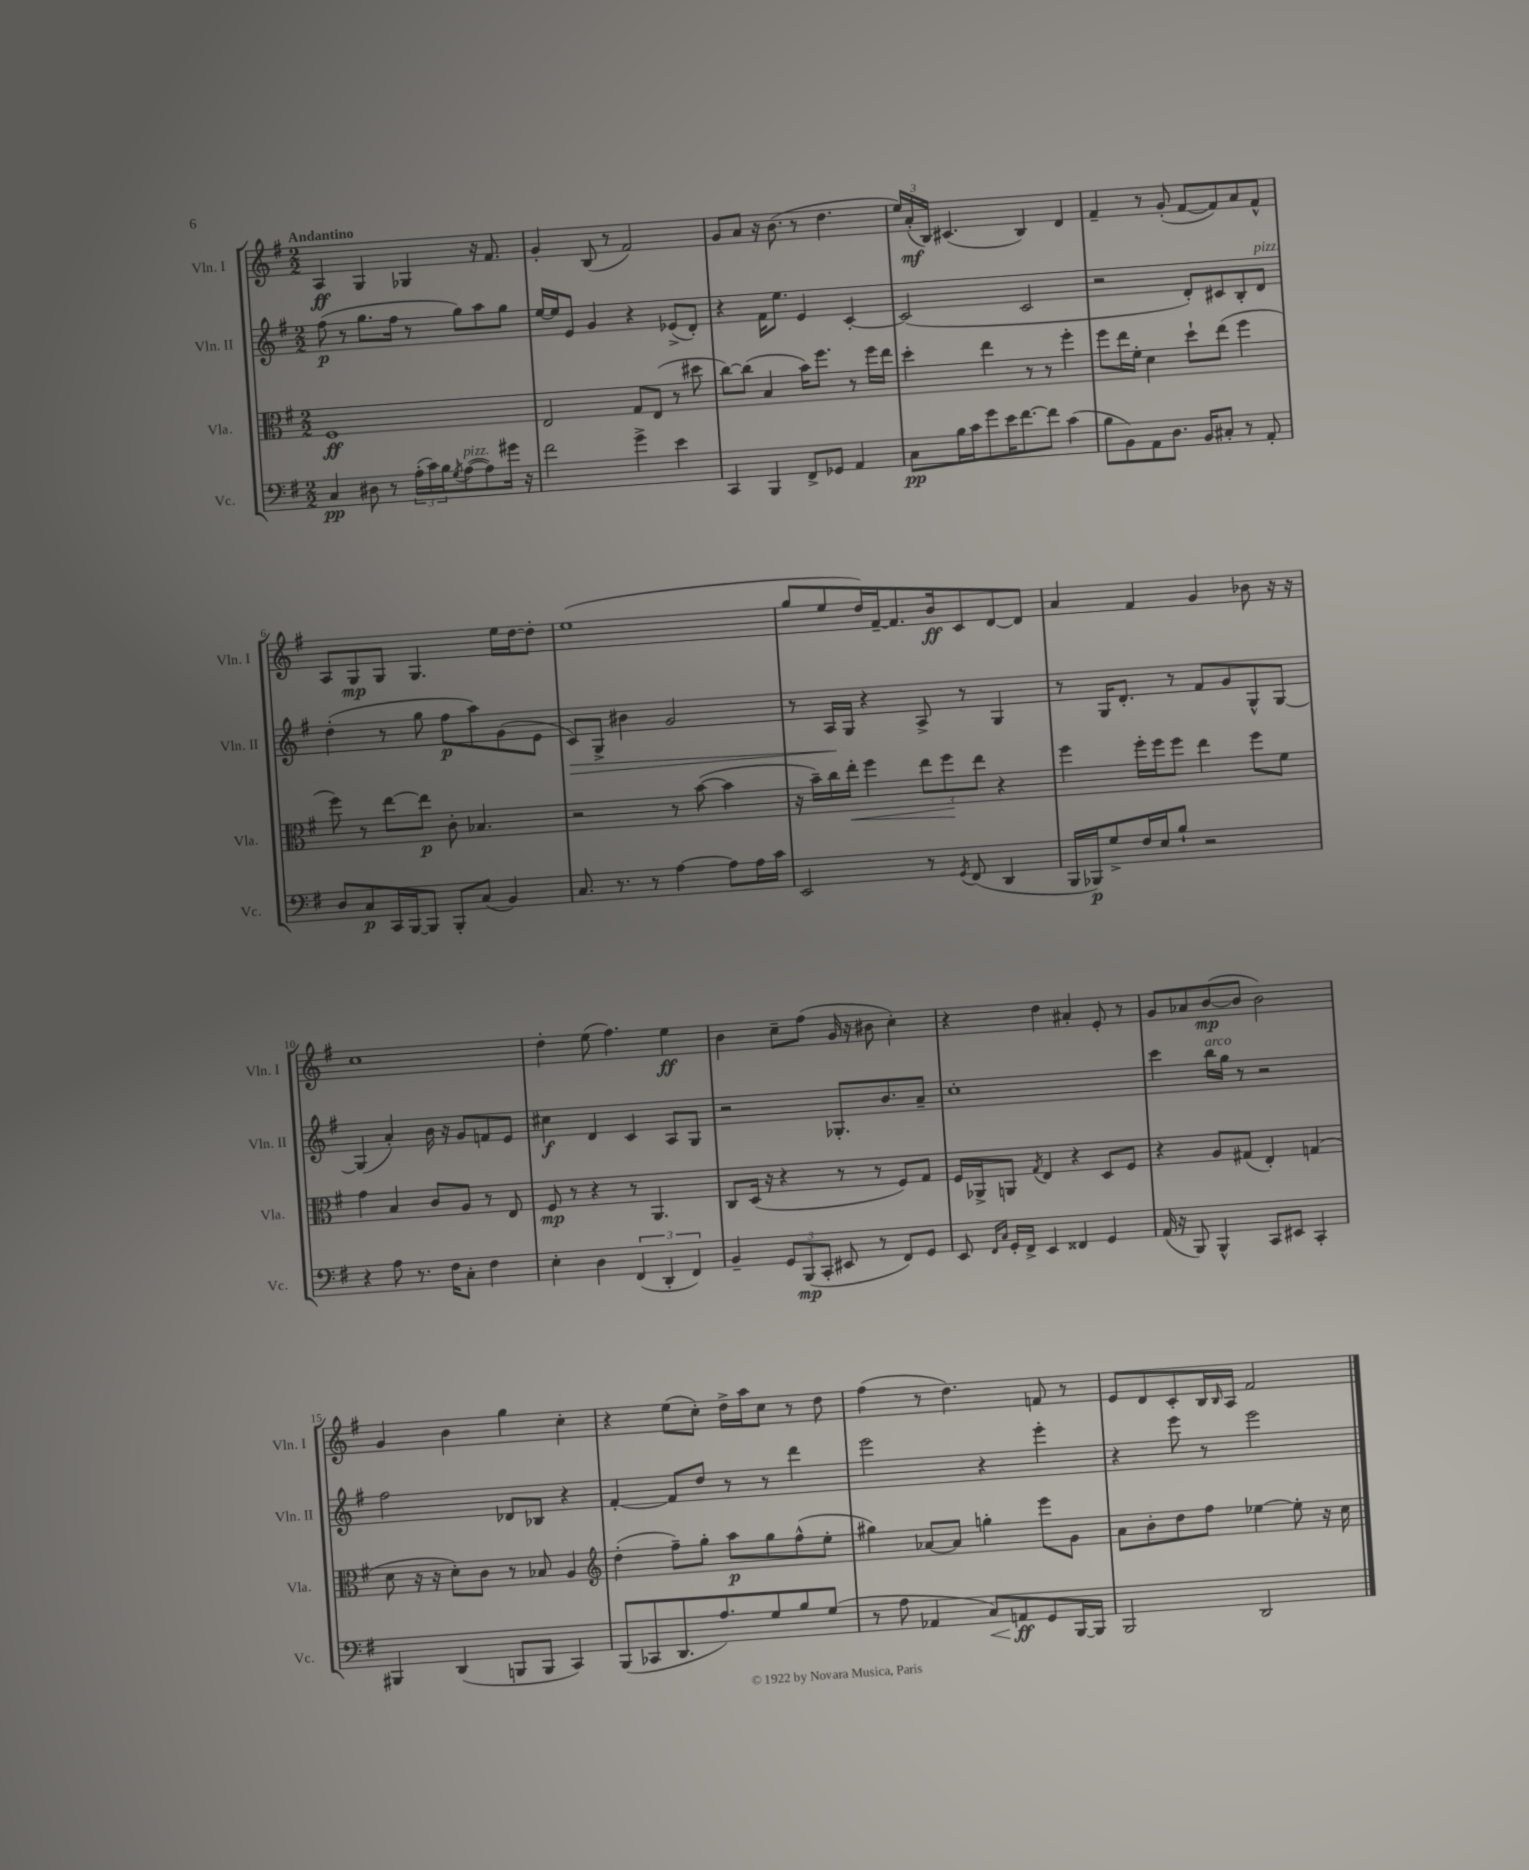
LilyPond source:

<<
\new StaffGroup <<
\new Staff = "s0" \with { instrumentName = "Vln. I" shortInstrumentName = "Vln. I" } {
    \clef treble \key g \major \numericTimeSignature \time 2/2 \tempo "Andantino"
    a4\ff g4 ges4 r16 fis'8. |
    g'4-. b8( r8 fis'2) |
    g'8 a'8 r16 b'8.( r8 d''4. |
    \tuplet 3/2 { e''16) a'16-.\mf( b16) } cis'4.( b4) d'4 |
    fis'4-- r8 g'8-.( fis'8~ fis'8) a'8 fis'8-^ |
    a8 g8\mp g8 g4. e''16 d''16~ d''8-. |
    e''1( |
    g''8 e''8 d''16) fis'16~-- fis'8. b'16\ff c'8 d'8~ d'8 |
    a'4 fis'4 g'4 bes'8 r16 r16 |
    c''1 |
    d''4-. e''8( fis''4.) e''4\ff |
    b'4 c''8-- fis''8( g'16 r16 bis'8 c''4-.) |
    r4 d''4 ais'4-. e'8-. r8 |
    g'8 aes'8 b'8~\mp( b'8 b'2) |
    g'4 b'4 g''4 c''4-. |
    r4 e''8( c''8-.) d''16-> a''16 c''8 r8 d''8 |
    fis''4( r8 d''4.) f'8 r8 |
    e'8 d'8 c'8-. b16 \grace { b16 } a16 fis'2 \bar "|." |
}
\new Staff = "s1" \with { instrumentName = "Vln. II" shortInstrumentName = "Vln. II" } {
    \clef treble \key g \major \numericTimeSignature \time 2/2
    fis''8\p( r8 g''8. fis''16 r8 g''8) a''8 g''8 |
    e''16~ e''16 e'8 g'4 r4 ees'8->( d'8-.) |
    r4 fis'16 e''8. e'4 c'4~-. |
    c'2( c'2 |
    r2 d'8-.) cis'8 b8-. d'8^\markup { \italic "pizz." } |
    d''4-.( r8 g''8 fis''8\p a''8) g'8( e'8 |
    c'8\>) g8-> bis'4 g'2 |
    r8 a16\! g16 r4 a8-> r8 g4 |
    r8 g16 d'8.-. r8 fis'8 g'8 g8-^ g8~ |
    g4( a'4-.) b'16 r16 g'8 f'8 e'8 |
    cis''4\f d'4 c'4 a8 g8 |
    r2 ges8.-. b'8. a'8-- |
    c''1-. |
    c'''4 b''16^\markup { \italic "arco" } g''16 r8 r2 |
    fis''2 des'8 bes8 r4 |
    fis'4~-. fis'8 d''8 r8 r8 d'''4 |
    e'''2 r4 e'''4-. |
    r4 e'''8 r8 e'''2 \bar "|." |
}
\new Staff = "s2" \with { instrumentName = "Vla." shortInstrumentName = "Vla." } {
    \clef alto \key g \major \numericTimeSignature \time 2/2
    fis1\ff |
    e2 g8 e8( r8 dis''8 |
    c''8~) c''8( b4 b'16) fis''8. r8 fis''16 e''16 |
    d''4-. e''4 r8 r8 fis''4-. |
    fis''8 e''16 fis'16-. d'4 d''8-! e''8( fis''4 |
    fis''8) r8 e''8~ e''8\p c'8-. bes4. |
    r2 r8 b'8~( b'4 |
    r16 b'16--) c''16 e''16-.\< fis''4 \tuplet 3/2 { e''8 fis''8\! e''8 } r4 |
    fis''4 fis''16-. fis''16 fis''8 e''4 fis''8 fis'8 |
    g'4 b4 c'8 a8 r8 e8 |
    fis8\mp r8 r4 r8 a,4. |
    c8 d16( r16 r4 r8 r8 fis8) g8 |
    fis16 aes,16-> a,8 \acciaccatura { g8 } e4 r4 d8 fis8 |
    r4 a8 gis8( e4-.) g4( |
    d'8 r16 r16 d'8-.) c'8 r8 bes8 a4 |
    \clef treble d''4-.( fis''8--) g''8-. a''8\p g''8 fis''8-^( e''8-. |
    gis''4) aes'8~ aes'8 g''4-. e'''8 g'8 |
    a'8 b'8-. d''8 fis''8 ees''4~ ees''8-. r16 c''16 \bar "|." |
}
\new Staff = "s3" \with { instrumentName = "Vc." shortInstrumentName = "Vc." } {
    \clef bass \key g \major \numericTimeSignature \time 2/2
    c4\pp dis8 r8 \tuplet 3/2 { a16-.( c'16) b16 } \acciaccatura { g8 } a8~^\markup { \italic "pizz." }( a8) gis'16 r16 |
    fis'2 g'4-> e'4 |
    c,4 b,,4 fis,8-> ges,8 a,4 |
    c8\pp b16 c'16 g'8 e'16 fis'8.~ fis'8 c'4( |
    b8 b,8) a,8 d8. b,16 cis8-. r8 a,8-. |
    d8 c8\p c,16 b,,16~ b,,8 b,,8-. c8( b,4) |
    c8. r8. r8 a4~ a8 a16 c'16 |
    e,2 r8 \acciaccatura { g,8 } fis,8( d,4 |
    b,,16 bes,,16\p) g8-> fis16 e16 b8-! r2 |
    r4 a8 r8. fis16 c8-. fis4 |
    e4-. d4 \tuplet 3/2 { fis,4( d,4-. fis,4) } |
    b,4-- \tuplet 3/2 { g,8 b,,8\mp( c,8-. } eis,8 r8 fis,8) g,8 |
    e,8 \grace { fis,16 c16 } g,16-. fis,16-> e,4 fisis,4 g,4 |
    a,16( r16 b,,8) b,,4-^ c,8 eis,8 c,4-. |
    bis,,4 d,4( b,,8 b,,8 c,4) |
    b,,8( ces,8 d,8. a8.) g8 b8 g8( |
    r8 a8 aes,4 c8\<) a,8\ff\! g,8 b,,16~ b,,16 |
    b,,2 d,2 \bar "|." |
}
>>
>>
